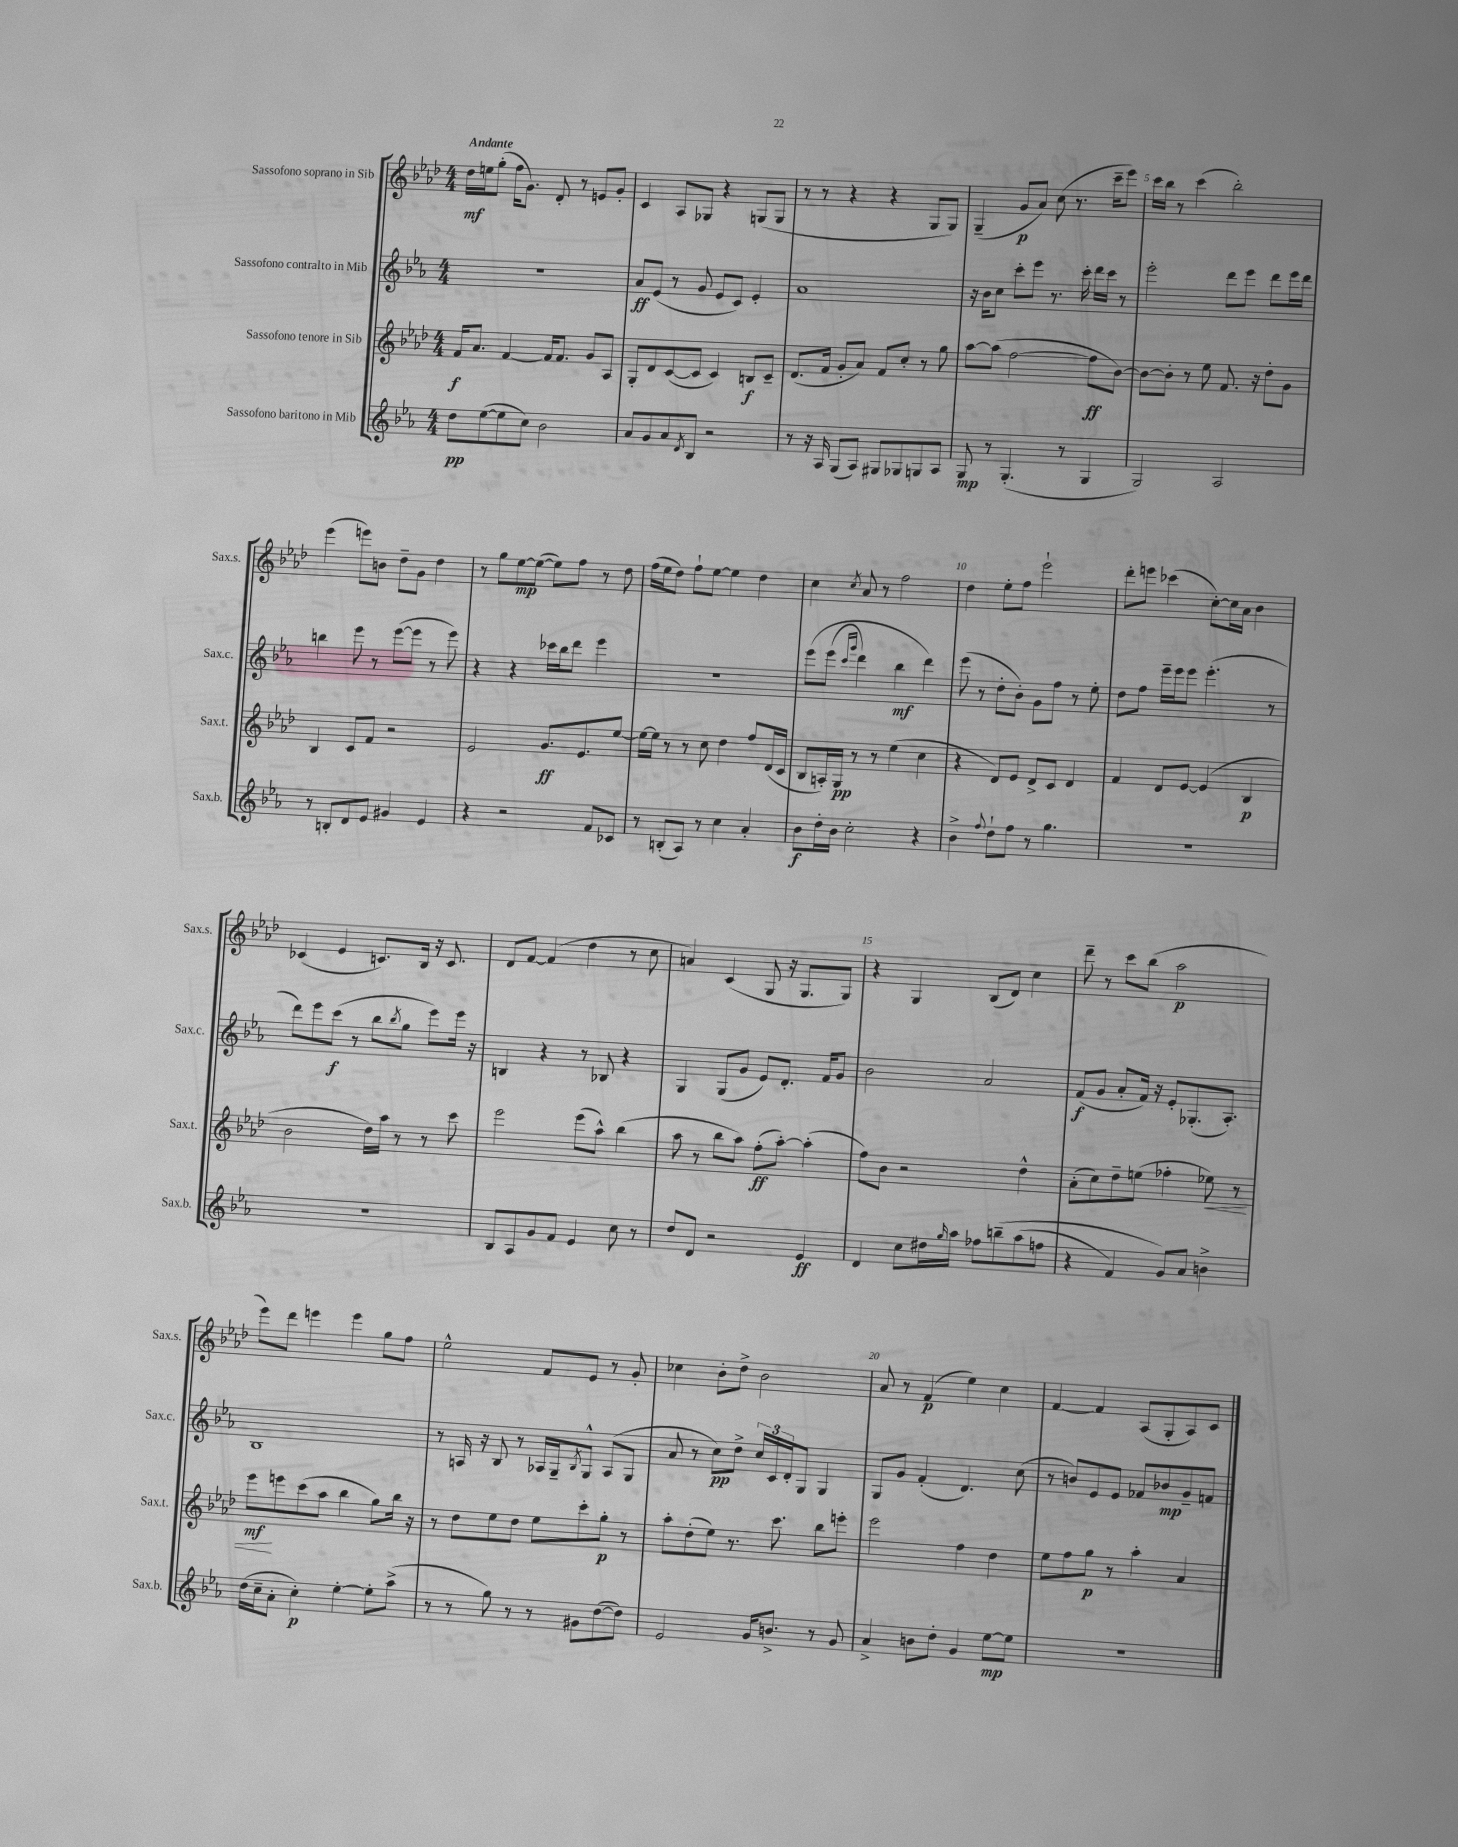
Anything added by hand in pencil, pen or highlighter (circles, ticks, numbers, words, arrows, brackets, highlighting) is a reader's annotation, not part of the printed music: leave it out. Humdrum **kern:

**kern	**kern	**kern	**kern
*staff4	*staff3	*staff2	*staff1
*clefG2	*clefG2	*clefG2	*clefG2
*k[b-e-a-]	*k[b-e-a-d-]	*k[b-e-a-]	*k[b-e-a-d-]
*M4/4	*M4/4	*M4/4	*M4/4
8dd	16f	1r	16dd-
.	8.a-	.	16ee
([8ee-	.	.	(8gg'
8ee-]	[4f	.	16ff
.	.	.	8.g)
8cc)	.	.	.
2b-	16f]	.	8d-'
.	8.f	.	.
.	.	.	8r
.	8g	.	8e
.	8A-	.	8g'
=	=	=	=
8a-	8G'	8a-	4c
8g	8d-	(8e-	.
8a-	([8c	8r	8A-
8qd	.	.	.
8B-	8c]	8g	8G-
2r	4c)	8e-	4r
.	.	8c)	.
.	8B	4e-'	(8G
.	8c~	.	8G
=	=	=	=
8r	(8.d-	1a-	8r
16r	.	.	8r
16A-	16f	.	.
(8G	8g'	.	4r
8A-)	8a-)	.	.
8G#	8f	.	4r
8G-	8cc'	.	.
8G	8r	.	8G
8A-	8gg	.	8G)
=	=	=	=
8G	[8aa-	16r	(4G~
.	.	16b-	.
8r	(8aa-]	8cc	.
(4.G'	[2ff	8ccc'	8g
.	.	8eee-	8a-)
.	.	8.r	(8cc
8r	.	.	8.r
.	.	16ccc'	.
4G	8ff]	16ddd	.
.	.	16ccc	16ccc~
.	[8b-)	8r	8eee-)
=	=	=	=
2G)	8b-_	2eee-'	16ccc
.	.	.	16bb-
.	8b-']	.	8r
.	8r	.	(4ccc
.	8ee-	.	.
2A-	8.f	8ddd	2bb-')
.	.	8eee-	.
.	16r	.	.
.	8dd-'	8ddd	.
.	8g	16eee-	.
.	.	16ddd	.
=	=	=	=
8r	4B-	4bb	(4eee-
8B'	.	.	.
8d	8c	8eee-	8eee)
8e-	8f	8r	8b
4g#	2r	([8eee-	8dd-~
.	.	8eee-]	8g
4e-	.	8r	4dd-
.	.	8eee-)	.
=	=	=	=
4r	2e-	4r	8r
.	.	.	8gg
2r	.	4r	[8ee-
.	.	.	(8ee-_
.	8.g	16ccc-	8ee-])
.	.	16bb-	.
.	.	8ddd	8ff
.	8.e-	.	.
8f	.	4eee-	8r
8c-	[8ee-	.	8dd-
=	=	=	=
8r	16ee-_	1r	(16ff
.	16ee-]	.	16ee-
(8B'	8r	.	8dd-)
8A-)	8r	.	8ff`
8r	8cc	.	[8ee-
4cc	4dd-	.	4ee-]
4a-'	8ff	.	4dd-
.	(16d-	.	.
.	16c	.	.
=	=	=	=
8b-	8B-	&(8eee-	4cc
16dd'	16A')	(8eee-	.
16b-	16G	.	.
.	.	16qqccc	.
.	.	16qqggg	8qcc
2cc'	8r	4ddd)	8a-
.	8r	.	8r
.	(4ee-	4bb-	2ff
4r	4cc	4ddd&)	.
=	=	=	=
4b-^	4r	(8eee-	4dd-
.	.	8r	.
8qqff	.	.	.
8dd`	8d-)	8dd'	8ee-'
8ff	8e-	8b-')	8ff
8r	8d-^	8g	2eee-`
4.gg	8c	8ff	.
.	4d-	8r	.
.	.	8ee-'	.
=	=	=	=
1r	4f	8dd	8ddd-'
.	.	8ff	8eee
.	8d-	16eee-~	(4ccc-
.	.	16eee-	.
.	[8e-	8eee-	.
.	(4e-]	(4.eee-'	[8cc')
.	.	.	16cc]
.	.	.	16a-
.	4B-	.	4b-
.	.	8r	.
=	=	=	=
1r	2b-	8ddd)	(4c-
.	.	8eee-	.
.	.	(8ccc	4e-
.	.	8r	.
.	16dd-)	8bb-	8.c)
.	16aa-	.	.
.	.	8qbb-	.
.	8r	8gg	.
.	.	.	16B-
.	8r	8eee-)	16r
.	.	.	8.c
.	8ccc	16eee-	.
.	.	16r	.
=	=	=	=
8B-	2eee-	4B	8d-
8A-	.	.	[8f
8g	.	4r	(4f]
8f	.	.	.
4e-	(8eee-	8r	4dd-
.	8aa-^^)	8B-	.
8cc	(4bb-	4r	8r
8r	.	.	8cc
=	=	=	=
8dd	8aa-	4G	4a)
8d	8r	.	.
2r	8bb-	(8G	(4c
.	8aa-)	8g	.
.	(8ff'	8e-)	8G
.	[8aa-')	8.d'	16r
.	.	.	8.G
4e-	(4aa-']	.	.
.	.	16f	.
.	.	8g	8G)
=	=	=	=
4d	8ff)	2b-	4r
.	8b-	.	.
8cc	2r	.	4G
16dd#	.	.	.
16qqgg	.	.	.
16aa-	.	.	.
8ff-	.	2a-	(8B-
&(8bb~	.	.	8d-)
(8aa-	4dd-^^	.	4cc
8ff	.	.	.
=	=	=	=
4r	(8a-'	(8f	8ddd-~
.	8cc)	8g	8r
4f)	8dd-~	8a-'	8ccc
.	(8ee	16f)	(8bb-
.	.	16r	.
8g&)	4ff-'	8e-'	2aa-
8a-	.	(8.G-'	.
4b^	8ee-)	.	.
.	.	8.A-')	.
.	8r	.	.
=	=	=	=
(16dd	8eee-	1B-	8eee-)
16cc~	.	.	.
8a-'	8eee	.	8ddd-
4cc')	(8ccc	.	4eee
.	8aa-	.	.
[4ee-'	4bb-	.	4eee
8ee-']	8gg)	.	8gg
(8aa-^	16bb-	.	8ff
.	16r	.	.
=	=	=	=
8r	8r	8r	2ee-^^
8r	8dd-	16A	.
.	.	16r	.
8gg)	8ee-	8B-	.
8r	8dd-	8r	.
8r	8ee-	16A-	8f
.	.	16G~	.
.	.	8qB-	.
8g#	8ccc'	8G^^	8e-
([8dd	8gg'	(8A-	8r
8dd])	8r	8G	8g'
=	=	=	=
2e-	8aa-'	8a-	4cc-
.	(8dd-'	8r	.
.	8ee-)	8cc)	8b-'
.	8.r	8dd^	8dd-^
16g	.	24cc	2b-
.	.	24c	.
8.b^	8.ccc	.	.
.	.	24d'	.
.	.	8G	.
8r	8bb-	4G	.
8g	8eee'	.	.
=	=	=	=
4a-^	2eee-	8G	8a-
.	.	8g	8r
8b	.	(4f'	(4f
8dd'	.	.	.
4g	4ff	4.d)	4ee-)
[8ee-	4dd-	.	4cc
8ee-]	.	(8cc	.
=	=	=	=
1r	8ee-	8r	[4f
.	8ff	8b)	.
.	8gg	8e-	4f]
.	8r	8e-	.
.	4aa-'	8f-	(8A-
.	.	8b-	8G'
.	4a-	8g~	8A-)
.	.	8f	8c
==	==	==	==
*-	*-	*-	*-
